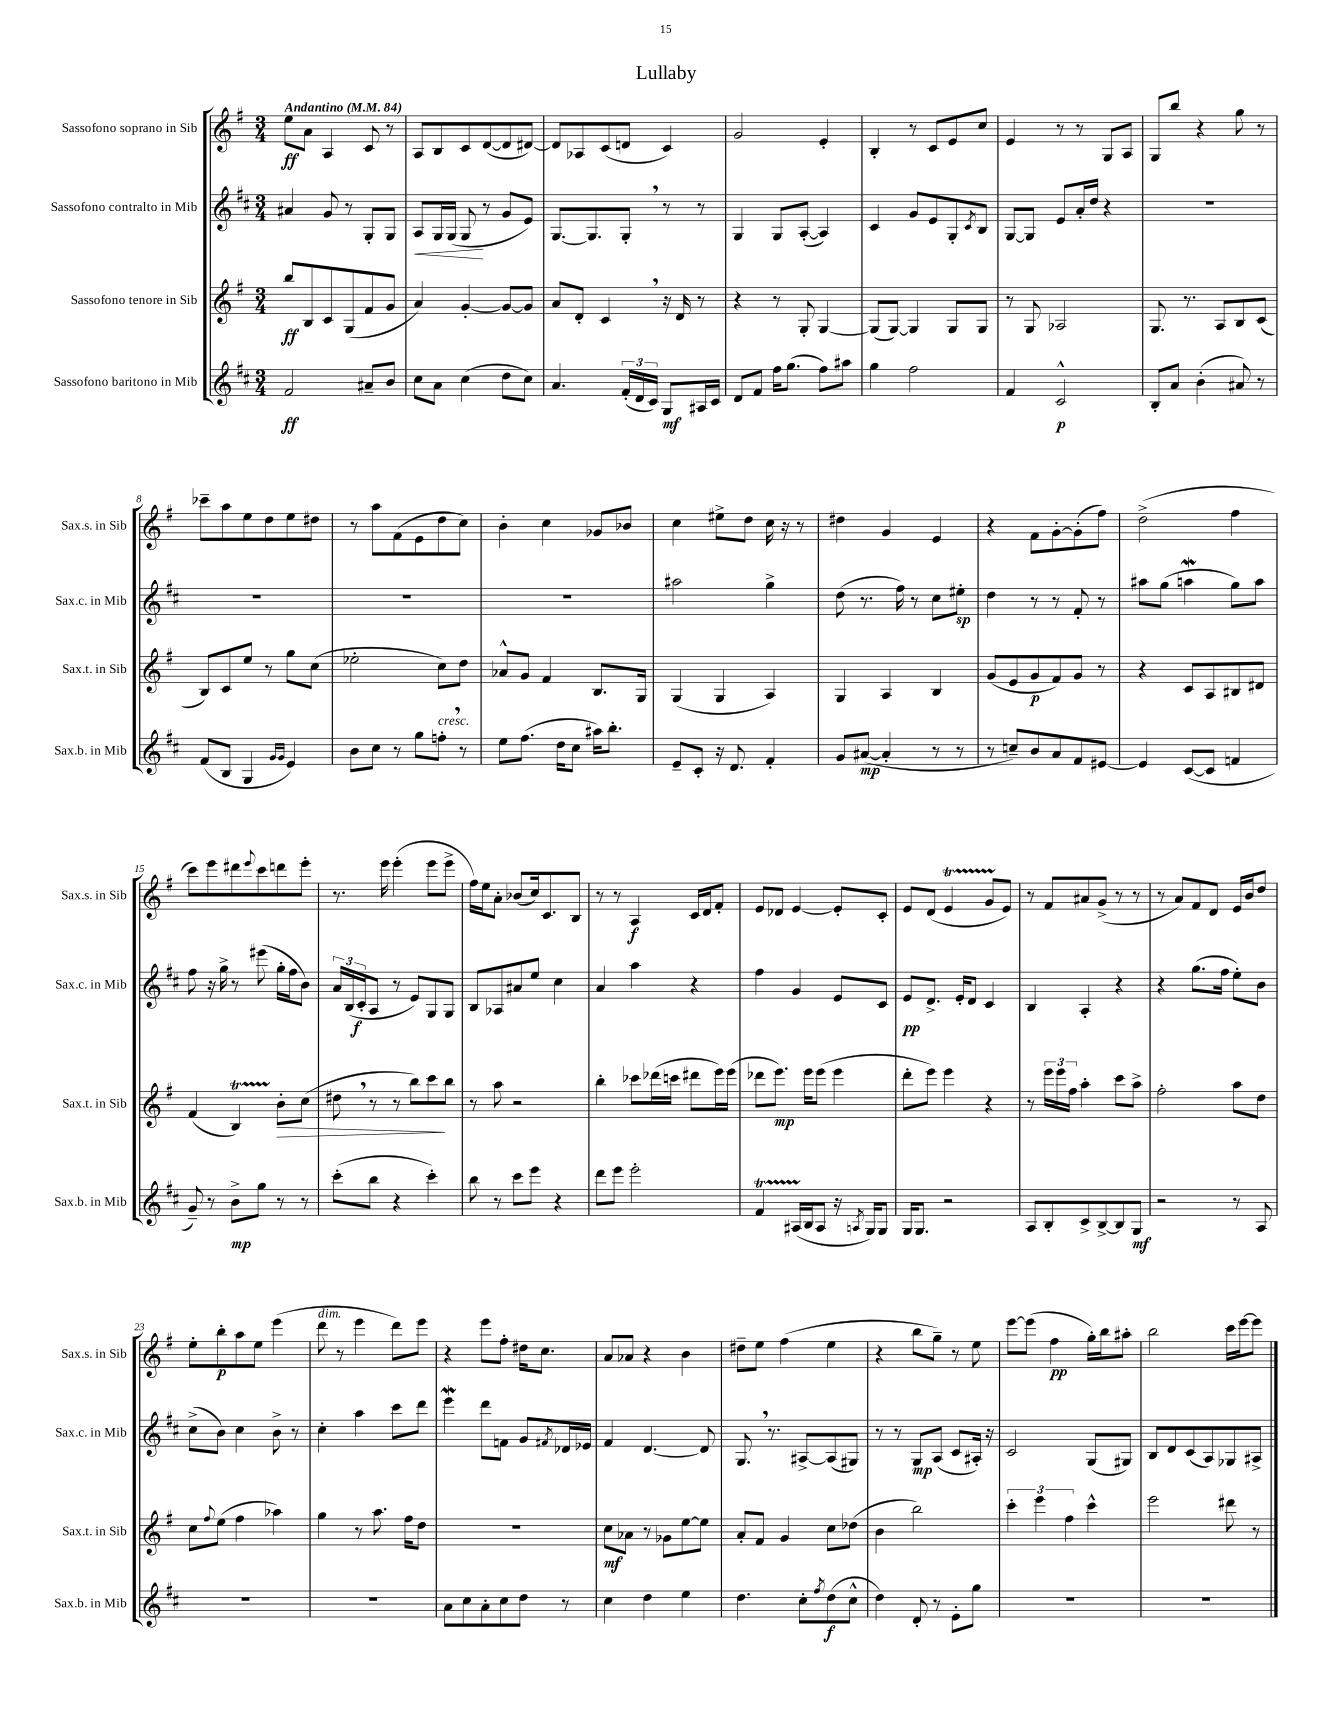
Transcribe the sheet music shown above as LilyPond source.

\header { title = "Lullaby" }
<<
\new StaffGroup <<
\new Staff = "s0" \with { instrumentName = "Sassofono soprano in Sib" shortInstrumentName = "Sax.s. in Sib" } {
    \clef treble \key g \major \numericTimeSignature \time 3/4 \tempo "Andantino" 4 = 84
    e''8\ff a'8 a4 c'8 r8 |
    a8 b8 c'8 d'8~( d'8 dis'8~) |
    dis'8 aes8 c'8( d'8 c'4) |
    g'2 e'4-. |
    b4-. r8 c'8 e'8 c''8 |
    e'4 r8 r8 g8 a8 |
    g8 b''8 r4 g''8 r8 |
    ces'''8-- a''8 e''8 d''8 e''8 dis''8 |
    r8 a''8 fis'8( e'8 d''8 c''8) |
    b'4-. c''4 ges'8 bes'8 |
    c''4 eis''8-> d''8 c''16 r16 r8 |
    dis''4 g'4 e'4 |
    r4 fis'8 g'8~-. g'8-.( fis''8) |
    d''2->( fis''4 |
    c'''8) e'''8 dis'''8 \appoggiatura { e'''8 } c'''8 d'''8 e'''8-. |
    r8. e'''16 e'''4-.( e'''8 e'''8-> |
    fis''16) e''16 a'8-. bes'8( c''16) c'8. b8 |
    r8 r8 a4\f c'16 d'16 fis'8-. |
    e'8 des'8 e'4~ e'8-. c'8-. |
    e'8 d'8( e'4\startTrillSpan g'8 e'8\stopTrillSpan) |
    r8 fis'8 ais'8 g'8->( r8 r8 |
    r8 a'8) fis'8 d'8 e'16 b'16 d''8 |
    e''8-. b''8-.\p a''8 e''8 e'''4( |
    d'''8^\markup { \italic "dim." } r8 e'''4 d'''8) e'''8 |
    r4 e'''8 fis''8-. dis''16 c''8. |
    a'8 aes'8 r4 b'4 |
    dis''8-- e''8 fis''4( e''4 |
    r4 b''8 g''8--) r8 e''8 |
    e'''8~ e'''8( fis''4\pp g''16-.) b''16 ais''8-. |
    b''2 c'''16 e'''16~ e'''8 \bar "|." |
}
\new Staff = "s1" \with { instrumentName = "Sassofono contralto in Mib" shortInstrumentName = "Sax.c. in Mib" } {
    \clef treble \key d \major \numericTimeSignature \time 3/4
    ais'4 g'8 r8 g8-. g8 |
    a8\< g16 g16( g8\! r8 g'8 e'8) |
    g8.~ g8. g8-. \breathe r8 r8 |
    g4 g8 a8~-.( a4) |
    cis'4 g'8 e'8 g8-. \acciaccatura { cis'8 } b8 |
    g8~ g8 e'8 a'16-. d''16 r4 |
    R2. |
    R2. |
    R2. |
    R2. |
    ais''2 g''4-> |
    d''8( r8. fis''16) r8 cis''8 eis''8-.\sp |
    d''4 r8 r8 fis'8-. r8 |
    ais''8 g''8( a''4\mordent g''8) a''8 |
    fis''8 r16 g''16-> r8 eis'''8( g''16-. fis''16 b'8) |
    \tuplet 3/2 { a'16 b16( cis'16-.\f } a8 r8 e'8) g8 g8 |
    b8 aes8 ais'8 e''8 cis''4 |
    a'4 a''4 r4 |
    fis''4 g'4 e'8 cis'8 |
    e'8\pp d'8.-> e'16-. d'8 cis'4 |
    b4 a4-. r4 |
    r4 g''8.( fis''16 e''8-.) b'8 |
    cis''8->( b'8) cis''4 b'8-> r8 |
    cis''4-. a''4 cis'''8 d'''8 |
    e'''4\mordent d'''8 f'8 g'8 \acciaccatura { fis'8 } des'16 ees'16 |
    fis'4 d'4.~ d'8 |
    g8. \breathe r8. ais8~-> ais8( gis8) |
    r8 r8 g8\mp a8( cis'8 ais16-.) r16 |
    cis'2 g8( gis8) |
    b8 d'8 cis'8( a8) ges8 ais8-> \bar "|." |
}
\new Staff = "s2" \with { instrumentName = "Sassofono tenore in Sib" shortInstrumentName = "Sax.t. in Sib" } {
    \clef treble \key g \major \numericTimeSignature \time 3/4
    b''8\ff b8 c'8 g8( fis'8 g'8 |
    a'4) g'4~-. g'8~ g'8 |
    a'8 d'8-. c'4 \breathe r16 d'16 r8 |
    r4 r8 g8-. g4~ |
    g8( g8~) g4 g8 g8 |
    r8 g8 aes2 |
    g8. r8. a8 b8 c'8( |
    b8) c'8 e''8 r8 g''8 c''8( |
    ees''2-. c''8) d''8 |
    aes'8-^ g'8 fis'4 b8. g16 |
    g4( g4 a4) |
    g4 a4 b4 |
    g'8( e'8 g'8\p fis'8) g'8 r8 |
    r4 c'8 a8 bis8 dis'8 |
    fis'4( b4\startTrillSpan) b'8-.\stopTrillSpan\> c''8( |
    dis''8 \breathe r8 r8 b''8) c'''8\! b''8 |
    r8 a''8 r2 |
    b''4-. ces'''8 des'''16( c'''16 dis'''8 e'''16) e'''16( |
    des'''8 e'''8.\mp) e'''16 e'''8( e'''4 |
    d'''8-. e'''8) e'''4 r4 |
    r8 \tuplet 3/2 { e'''16 e'''16 fis''16 } a''4-. c'''8 a''8-> |
    fis''2-. a''8 d''8 |
    c''8 \appoggiatura { fis''8 } e''8( fis''4 aes''4) |
    g''4 r8 a''8. fis''16 d''8 |
    R2. |
    c''8\mf aes'8 r8 ges'8 e''8~ e''8 |
    a'8-. fis'8 g'4 c''8 des''8( |
    b'4 b''2) |
    \tuplet 3/2 { c'''4-. e'''4 fis''4 } c'''4-^ |
    e'''2 dis'''8 r8 \bar "|." |
}
\new Staff = "s3" \with { instrumentName = "Sassofono baritono in Mib" shortInstrumentName = "Sax.b. in Mib" } {
    \clef treble \key d \major \numericTimeSignature \time 3/4
    fis'2\ff ais'8-- b'8 |
    cis''8 a'8 cis''4( d''8 cis''8) |
    a'4. \tuplet 3/2 { fis'16-.( d'16 cis'16) } g8\mf ais16 cis'16 |
    d'8 fis'8 fis''16 g''8.( fis''8) ais''8 |
    g''4 fis''2 |
    fis'4 cis'2-^\p |
    b8-. a'8 b'4-.( ais'8) r8 |
    fis'8( b8 g4 \grace { g'16 g'16 } e'4) |
    b'8 cis''8 r8 g''8 f''8-.^\markup { \italic "cresc." } \breathe r8 |
    e''8 fis''8.( d''16 cis''8 ais''16) b''8.-. |
    e'8-- cis'8-. r16 d'8. fis'4-. |
    g'8 ais'8~\mp( ais'4-. r8 r8 |
    r8 c''8--) b'8 a'8 fis'8 eis'8~ |
    eis'4 cis'8~( cis'8 f'4 |
    g'8--) r8 b'8->\mp g''8 r8 r8 |
    cis'''8-.( b''8 r4 cis'''4-.) |
    b''8 r8 cis'''8 e'''8 r4 |
    d'''8 e'''8 e'''2-. |
    fis'4\startTrillSpan ais16( b16\stopTrillSpan ais8 r16 \acciaccatura { a8 } g16) g8 |
    g16 g8. r2 |
    a8 b8-. cis'8-> b8~-> b8 g8\mf |
    r2 r8 a8 |
    R2. |
    R2. |
    a'8 cis''8 a'8-. cis''8 d''8 r8 |
    cis''4 d''4 e''4 |
    d''4. cis''8-. \acciaccatura { fis''8 } d''8\f( cis''8-^ |
    d''4) d'8-. r8 e'8-. g''8 |
    R2. |
    R2. \bar "|." |
}
>>
>>
